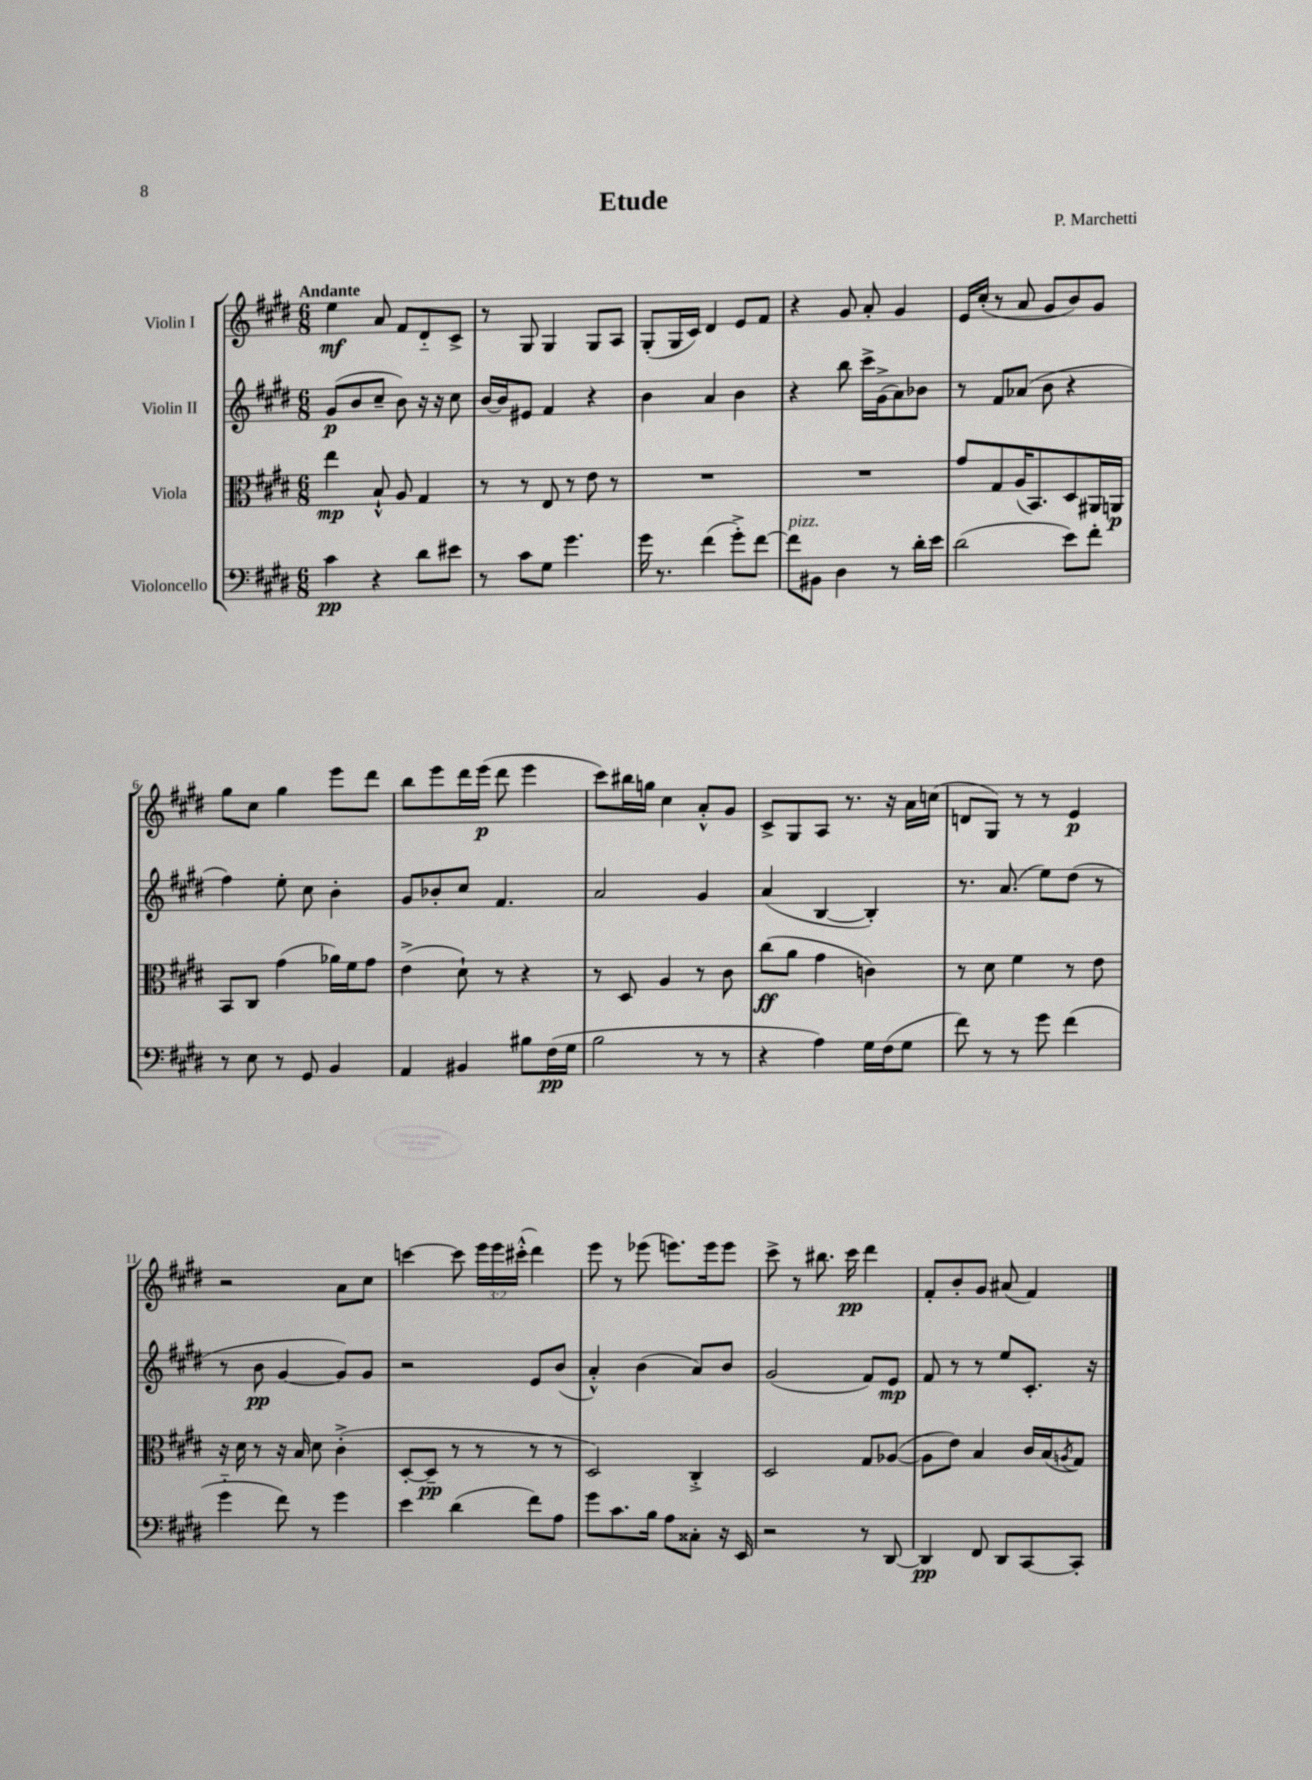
\header { title = "Etude" composer = "P. Marchetti" }
<<
\new StaffGroup <<
\new Staff = "s0" \with { instrumentName = "Violin I" } {
    \clef treble \key e \major \numericTimeSignature \time 6/8 \override Staff.TupletNumber.text = #tuplet-number::calc-fraction-text \tempo "Andante"
    e''4\mf a'8 fis'8 dis'8-_ cis'8-> |
    r8 gis8 gis4 gis8 a8 |
    gis8-.( gis16 cis'16) dis'4 e'8 fis'8 |
    r4 gis'8 a'8-. gis'4 |
    e'16 cis''16-.( r8 a'8 gis'8 b'8) gis'8 |
    gis''8 cis''8 gis''4 e'''8 dis'''8 |
    b''8 e'''8 dis'''16 e'''16\p( dis'''8 e'''4 |
    cis'''8) bis''16 g''16 cis''4 a'8-.-^ gis'8 |
    cis'8-> gis8 a8 r8. r16 a'16 c''16( |
    d'8 gis8) r8 r8 e'4\p |
    r2 a'8 cis''8 |
    c'''4~ c'''8 \tuplet 3/2 { e'''16 e'''16 cis'''16-.-^( } dis'''4) |
    e'''8 r8 ees'''8( e'''8.) e'''16 e'''8 |
    cis'''8-> r8 bis''8. cis'''16\pp dis'''4 |
    fis'8-. b'8-. gis'8 ais'8( fis'4) \bar "|." |
}
\new Staff = "s1" \with { instrumentName = "Violin II" } {
    \clef treble \key e \major \numericTimeSignature \time 6/8
    gis'8\p( b'8 cis''8-- b'8) r16 r16 cis''8 |
    b'16~ b'16 eis'8 fis'4 r4 |
    b'4 a'4 b'4 |
    r4 b''8 cis'''16-> gis'16->( a'8) bes'8 |
    r8 fis'8 aes'8( b'8 r4 |
    fis''4) e''8-. cis''8 b'4-. |
    gis'8 bes'8-. cis''8 fis'4. |
    a'2 gis'4 |
    a'4( b4~ b4-.) |
    r8. a'8.( e''8) dis''8( r8 |
    r8 b'8\pp gis'4~ gis'8) gis'8 |
    r2 e'8 b'8( |
    a'4-.-^) b'4( a'8) b'8 |
    gis'2( fis'8) e'8\mp |
    fis'8 r8 r8 e''8 cis'8.-. r16 \bar "|." |
}
\new Staff = "s2" \with { instrumentName = "Viola" } {
    \clef alto \key e \major \numericTimeSignature \time 6/8
    e''4\mp b8-!-^ a8 gis4 |
    r8 r8 e8 r8 e'8 r8 |
    R2. |
    R2. |
    gis'8 gis8 a16( b,8.) dis8 ais,16 a,16\p |
    b,8 cis8 gis'4( aes'16) fis'16 gis'8 |
    e'4->( dis'8-!) r8 r4 |
    r8 dis8 a4 r8 cis'8 |
    cis''8\ff( a'8 gis'4 c'4) |
    r8 dis'8 fis'4 r8 e'8 |
    r16 dis'16 r8 r16 b16 dis'8 cis'4-.->( |
    dis8~-. dis8--\pp r8 r8 r8 r8 |
    dis2) cis4-.-> |
    dis2 gis8 aes8~( |
    aes8 e'8) b4 cis'16 b16( \acciaccatura { a8 } gis8) \bar "|." |
}
\new Staff = "s3" \with { instrumentName = "Violoncello" } {
    \clef bass \key e \major \numericTimeSignature \time 6/8
    cis'4\pp r4 dis'8 eis'8 |
    r8 cis'8 gis8 gis'4. |
    gis'16 r8. fis'4( gis'8-.->) fis'8~ |
    fis'8^\markup { \italic "pizz." } bis,8 dis4 r8 dis'16-. e'16 |
    dis'2( e'8) fis'8-. |
    r8 e8 r8 gis,8 b,4 |
    a,4 bis,4 bis8 fis16\pp( gis16 |
    b2 r8 r8 |
    r4 a4) gis16 fis16( gis8 |
    fis'8) r8 r8 gis'8 fis'4( |
    gis'4-_ fis'8) r8 gis'4 |
    e'4 dis'4( fis'8) a8 |
    gis'8 cis'8. b16 a8 cisis8-. r16 e,16 |
    r2 r8 dis,8~ |
    dis,4\pp fis,8 dis,8 cis,8~ cis,8-. \bar "|." |
}
>>
>>
